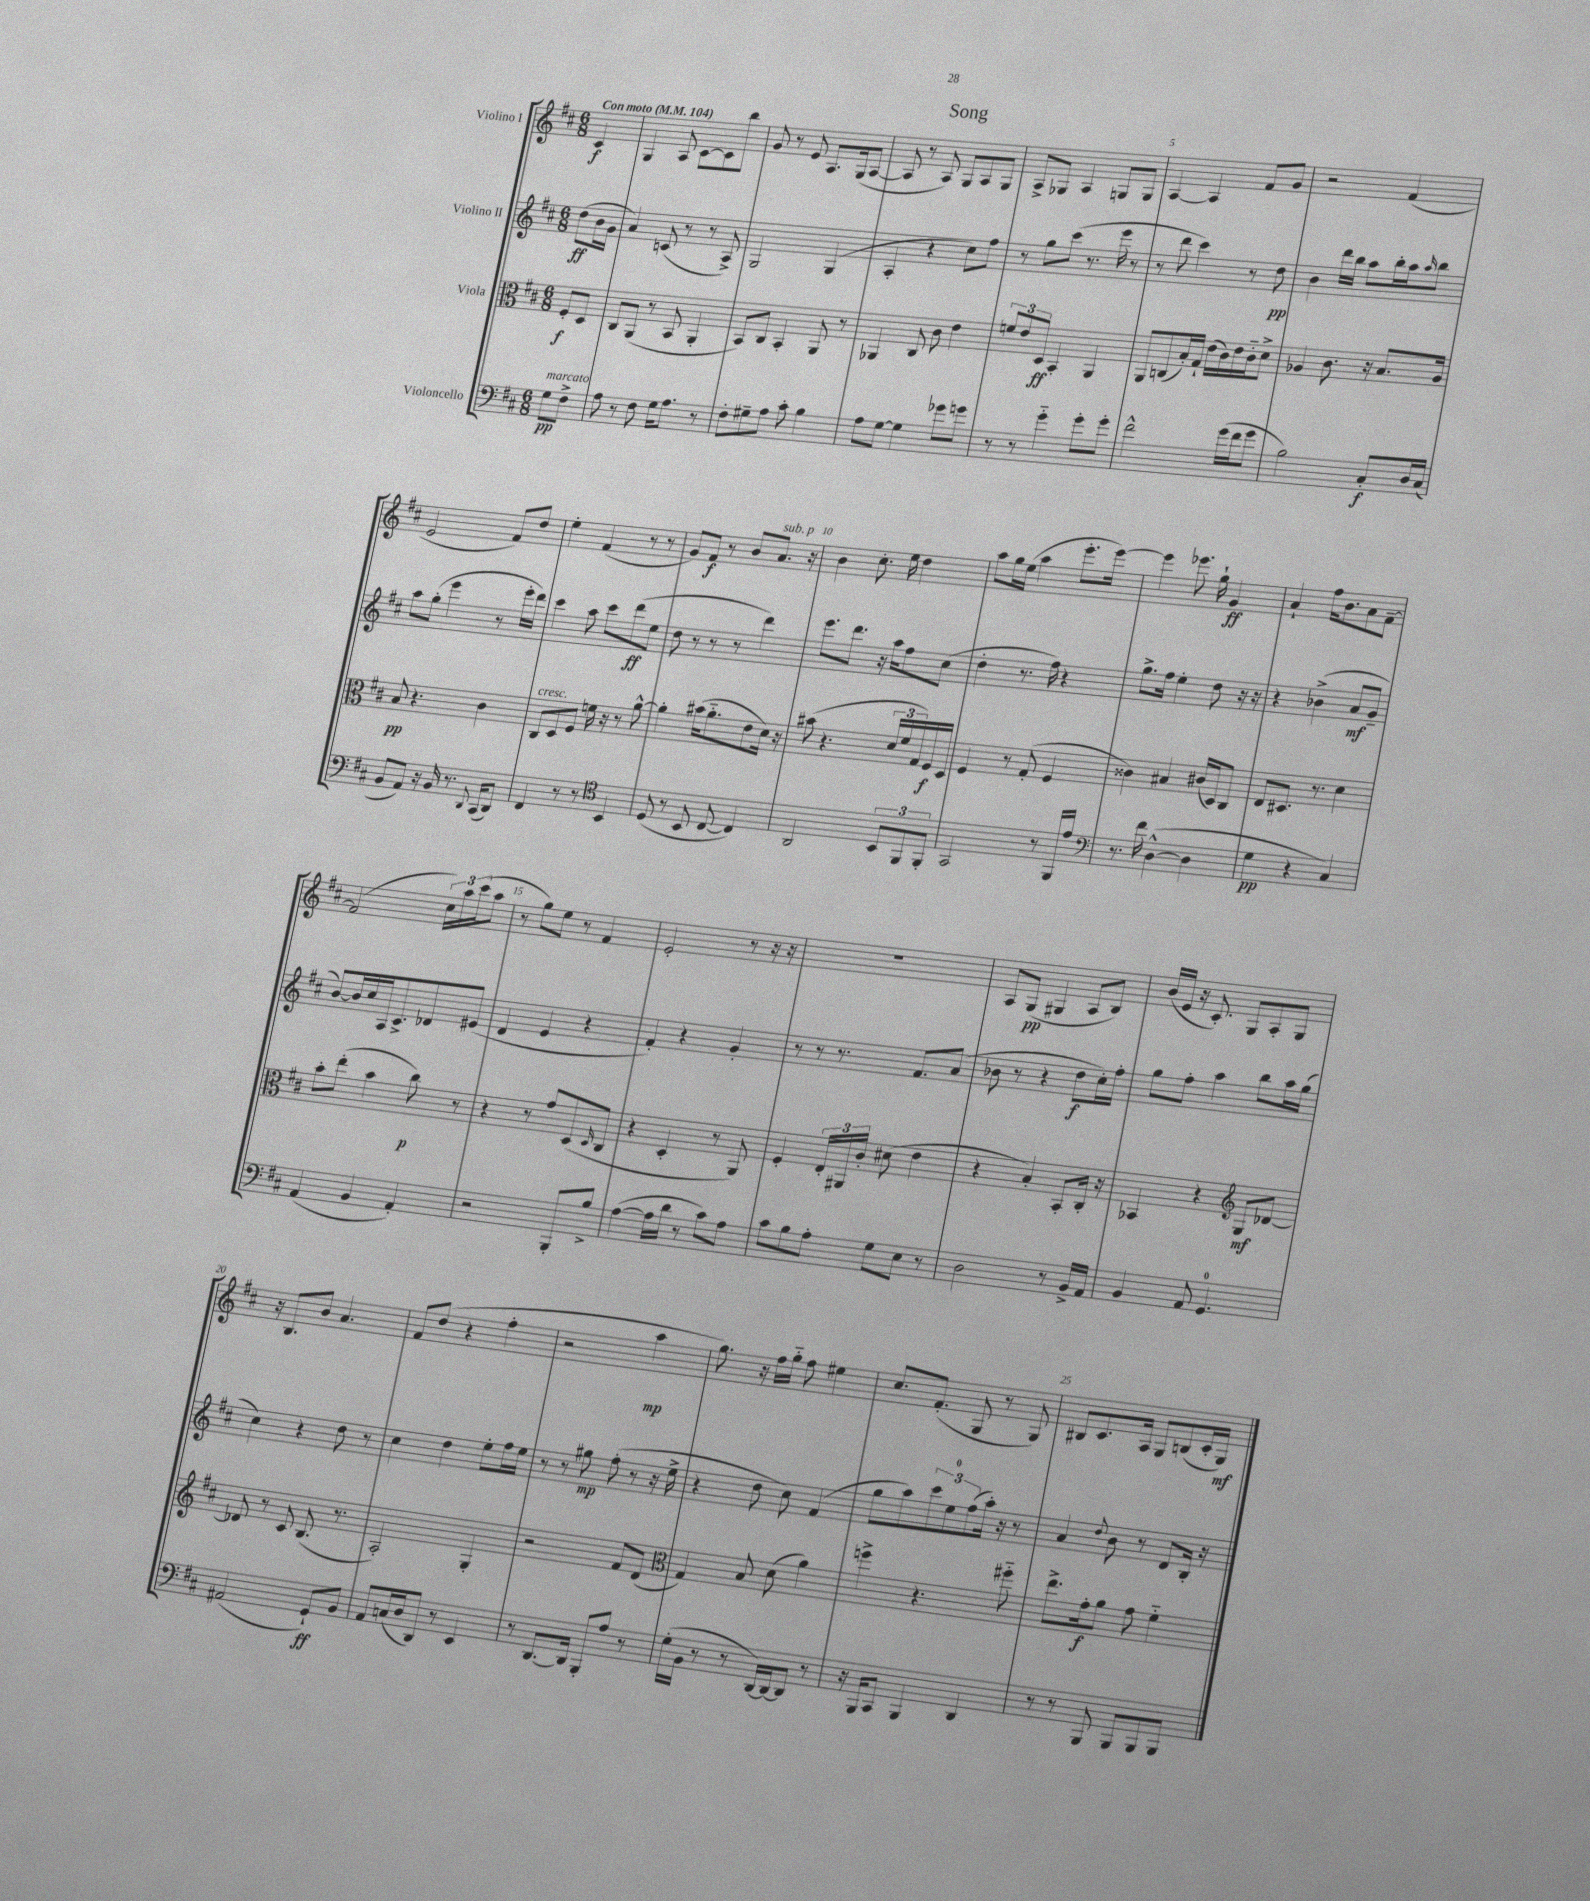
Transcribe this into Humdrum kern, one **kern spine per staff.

**kern	**dynam	**kern	**dynam	**kern	**dynam	**kern	**dynam
*part4	*part4	*part3	*part3	*part2	*part2	*part1	*part1
*staff4	*staff4	*staff3	*staff3	*staff2	*staff2	*staff1	*staff1
*I"Violoncello	*	*I"Viola	*	*I"Violino II	*	*I"Violino I	*
*clefF4	*	*clefC3	*	*clefG2	*	*clefG2	*
*k[f#c#]	*	*k[f#c#]	*	*k[f#c#]	*	*k[f#c#]	*
*M6/8	*	*M6/8	*	*M6/8	*	*M6/8	*
*MM104	*	*MM104	*	*MM104	*	*MM104	*
=	=	=	=	=	=	=	=
!	!	!	!	!	!	!LO:TX:a:B:t=Con moto	!
!LO:TX:a:i:t=marcato	!	!	!	!	!	!	!
8G\L	pp	8F#'/L	f	(8dd\L	ff	4c#/	f
8F#^\J	.	8D/J	.	16b\L	.	.	.
.	.	.	.	16g\JJ	.	.	.
=1	=1	=1	=1	=1	=1	=1	=1
8A\	.	8C#/L	.	4a/)	.	4G/	.
8r	.	(8AA/J	.	.	.	.	.
8F#\	.	8r	.	(8cn/	.	8A/	.
16G\KL	.	8BB/	.	8r	.	[8c#\L	.
8.A\J	.	.	.	.	.	.	.
.	.	4AA'/	.	8r	.	8c#\]	.
8r	.	.	.	8A^/)	.	8bb\J	.
=2	=2	=2	=2	=2	=2	=2	=2
8F#'\L	.	8BB/L)	.	2G/	.	8g/	.
8G#X~\	.	8C#/J	.	.	.	8r	.
8A\J	.	4BB'/	.	.	.	8e/	.
8c#'\	.	.	.	.	.	8.A/L	.
4B\	.	8AA/	.	(4G/	.	.	.
.	.	.	.	.	.	(16G/k	.
.	.	8r	.	.	.	[8A/J	.
=3	=3	=3	=3	=3	=3	=3	=3
8A\L	.	4AA-X/	.	4A'/	.	8A/]	.
[8G\J	.	.	.	.	.	8r	.
4G\]	.	8C#/	.	4r	.	8A/)	.
.	.	8c#\	.	.	.	8G/L	.
8g-X\L	.	4e\	.	8cc#\L)	.	8A/	.
8gn\J	.	.	.	8ff#\J	.	8G/J	.
=4	=4	=4	=4	=4	=4	=4	=4
8r	.	12fn/L	.	8r	.	8A^/L	.
.	.	12e/	.	.	.	.	.
8r	.	.	.	8gg\L	.	8G-X/J	.
.	.	12D/J	ff	.	.	.	.
4g\	.	4BB'/	.	(8ccc#\J	.	4A/	.
.	.	.	.	8.r	.	.	.
8g'\L	.	4AA/	.	.	.	8Gn/L	.
.	.	.	.	16eee\	.	.	.
8g'\J	.	.	.	8r	.	8G/J	.
=5	=5	=5	=5	=5	=5	=5	=5
2f#^^\	.	8AA/L	.	8r	.	[4A/	.
.	.	(8Cn/	.	8ddd\	.	.	.
.	.	16B'/L)	.	4ccc#\)	.	4A/]	.
.	.	16G`/JJ	.	.	.	.	.
.	.	(16e\LL	.	.	.	.	.
.	.	16c#\)	.	.	.	.	.
(16g\LL	.	16e\	.	8r	.	8f#/L	.
16f#\J	.	16c#\J	.	.	.	.	.
8g\J	.	8d^\J	.	8dd\	pp	8g/J	.
=6	=6	=6	=6	=6	=6	=6	=6
2B\)	.	4A-X/	.	4b\	.	2r	.
.	.	8.c#\	.	16ddd\LL	.	.	.
.	.	.	.	16bb\JJ	.	.	.
.	.	.	.	8aa\L	.	.	.
.	.	16r	.	.	.	.	.
8C#'/L	f	8.B/L	.	16bb'\L	.	(4f#/	.
.	.	.	.	16aa\J	.	.	.
.	.	.	.	16qqaa/	.	.	.
16D/L	.	.	.	8bb\J	.	.	.
(16C#/JJ	.	16A-/Jk	.	.	.	.	.
!!LO:LB:g=z
=7	=7	=7	=7	=7	=7	=7	=7
8BB/L	.	8B/	pp	8aa\L	.	2e/	.
8AA/J)	.	4.r	.	(8gg'\J	.	.	.
16r	.	.	.	4eee\	.	.	.
16BB/	.	.	.	.	.	.	.
8.r	.	.	.	.	.	.	.
.	.	4c#\	.	8r	.	8f#/L)	.
8qqDD/	.	.	.	.	.	.	.
(16CC#/KL	.	.	.	.	.	.	.
8DD/J)	.	.	.	16eee'\LL	.	8dd/J	.
.	.	.	.	16ddd\JJ)	.	.	.
=8	=8	=8	=8	=8	=8	=8	=8
!	!	!LO:TX:a:i:t=cresc.	!	!	!	!	!
4FF#/	.	8C#/L	.	4ccc#\	.	4ee'\	.
.	.	8D/	.	.	.	.	.
8r	.	8F#/J	.	8aa\	.	(4f#/	.
8r	.	16fn\	.	8ccc#\L	.	.	.
.	.	16r	.	.	.	.	.
*clefC4	*	*	*	*	*	*	*
4BB/	.	8r	.	(8ddd\	ff	8r	.
.	.	[8a^^\	.	8ee\J	.	8r	.
=9	=9	=9	=9	=9	=9	=9	=9
(8D/	.	4a'\]	.	8dd\	.	8g/L)	.
8r	.	.	.	8r	.	8f#/J	f
8BB/	.	(16b#X\KL	.	8r	.	8r	.
.	.	8.a\	.	.	.	.	.
[8C#/	.	.	.	8r	.	8b/L	.
!	!	!	!	!	!	!LO:TX:a:i:t=sub. p	!
4C#/])	.	8e\	.	4ddd\)	.	8.a/J	.
.	.	16d\Jk)	.	.	.	.	.
.	.	16r	.	.	.	16r	.
=10	=10	=10	=10	=10	=10	=10	=10
2AA/	.	(8b#X\	.	8.eee\L	.	4b\	.
.	.	4.r	.	.	.	.	.
.	.	.	.	8.ddd\J	.	.	.
.	.	.	.	.	.	8.cc#'\	.
.	.	.	.	16r	.	.	.
.	.	.	.	16aa\KL	.	16ee\	.
12BB/L	.	24d/LL	.	8ff#\	.	4dd\	.
.	.	24f#/	.	.	.	.	.
12FF#/	.	24G/)	.	.	.	.	.
.	.	16F#/	f	(8cc#\J	.	.	.
12FF#'/J	.	.	.	.	.	.	.
.	.	16D/JJ	.	.	.	.	.
=11	=11	=11	=11	=11	=11	=11	=11
2GG/	.	4F#/	.	4dd'\	.	8aa\L	.
.	.	.	.	.	.	16gg\L	.
.	.	.	.	.	.	(16ee\JJ	.
.	.	8r	.	8.r	.	4aa\	.
.	.	(8G'/	.	.	.	.	.
.	.	.	.	16ff#\)	.	.	.
8r	.	4F#/	.	4r	.	8.eee'\L	.
16FF#/LL	.	.	.	.	.	.	.
16e/JJ	.	.	.	.	.	[16eee\Jk)	.
=12	=12	=12	=12	=12	=12	=12	=12
*clefF4	*	*	*	*	*	*	*
8.r	.	4c##X\)	.	8.gg^\L	.	4eee\]	.
16f#\	.	.	.	16ff#\Jk	.	.	.
([4D^^\	.	4B#X/	.	4ee'\	.	8.eee-X\	.
.	.	.	.	.	.	16gg`\	.
4D\]	.	(16c#X/LL	.	8dd\	.	4g/	ff
.	.	16D/J)	.	.	.	.	.
.	.	8C#/J	.	16r	.	.	.
.	.	.	.	16r	.	.	.
=13	=13	=13	=13	=13	=13	=13	=13
4G\	pp	8E/L	.	4r	.	4a`/	.
.	.	8.D#X/J	.	.	.	.	.
4r	.	.	.	(4b-X^\	.	16ff#\KL	.
.	.	8.r	.	.	.	8.b\	.
4C#/)	.	4d\	.	8a/L	mf	8a\	.
.	.	.	.	8g~/J	.	[8f#~\J	.
!!LO:LB:g=z
=14	=14	=14	=14	=14	=14	=14	=14
(4AA/	.	8b'\L	.	[8b/L)	.	(2f#/]	.
.	.	(8ee'\J	.	16b/L]	.	.	.
.	.	.	.	16cc#/	.	.	.
4BB/	.	4b\	.	16A/J	.	.	.
.	.	.	.	8.c#^/	.	.	.
4AA'/)	.	8cc#\)	p	8d-X/	.	24cc#\LL)	.
.	.	.	.	.	.	24aa\	.
.	.	.	.	.	.	(24ccc#\J	.
.	.	8r	.	(8e#X/J	.	8aa\J	.
=15	=15	=15	=15	=15	=15	=15	=15
2r	.	4r	.	4d/	.	8r	.
.	.	.	.	.	.	8gg\L)	.
.	.	8r	.	4e/	.	8ee\J	.
.	.	8g/L	.	.	.	8r	.
8BBB'/L	.	(8D/	.	4r	.	4f#/	.
.	.	16qqD/	.	.	.	.	.
8B^/J	.	8C#/J	.	.	.	.	.
=16	=16	=16	=16	=16	=16	=16	=16
([4A\	.	4r	.	4f#'/)	.	2e'/	.
16A\LL]	.	4D'/	.	4r	.	.	.
16d\JJ	.	.	.	.	.	.	.
8r	.	.	.	.	.	.	.
8c#\L)	.	8r	.	4g'/	.	8r	.
8A\J	.	8AA/)	.	.	.	16r	.
.	.	.	.	.	.	16r	.
=17	=17	=17	=17	=17	=17	=17	=17
8c#\L	.	4F#'/	.	8r	.	2.r	.
8B\	.	.	.	8r	.	.	.
8A'\J	.	24E'/LL	.	8.r	.	.	.
.	.	24AA#X/	.	.	.	.	.
.	.	24c#'/JJ	.	.	.	.	.
8G\L	.	(8d#X\	.	.	.	.	.
.	.	.	.	8.f#/L	.	.	.
8E\J	.	4e\	.	.	.	.	.
8r	.	.	.	(8a/J	.	.	.
=18	=18	=18	=18	=18	=18	=18	=18
2D\	.	4r	.	8b-X\	.	8A/L	.
.	.	.	.	8r	.	(8G/J	pp
.	.	4B'/)	.	4r	.	4G#X/	.
8r	.	8BB'/L	.	8dd\L	f	8A/L	.
16BB^/LL	.	16C#'/Jk	.	16cc#'\L)	.	8B/J)	.
16AA/JJ	.	16r	.	16ff#'\JJ	.	.	.
=19	=19	=19	=19	=19	=19	=19	=19
4BB/	.	4BB-X/	.	8gg\L	.	(16b/LL	.
.	.	.	.	.	.	16e/JJ	.
.	.	.	.	8ff#'\J	.	16r	.
.	.	.	.	.	.	8.c#'/)	.
8AA/	.	4r	.	4aa\	.	.	.
4.GG/	.	.	.	.	.	8G/L	.
*	*	*clefG2	*	*	*	*	*
.	.	8G/L	mf	8bb\L	.	8A'/	.
.	.	[8d-X/J	.	16aa\L	.	8G/J	.
.	.	.	.	(16gg\JJ	.	.	.
!!LO:LB:g=z
=20	=20	=20	=20	=20	=20	=20	=20
(2AA#X/	.	8d-X/]	.	4cc#\)	.	16r	.
.	.	.	.	.	.	8.B/L	.
.	.	8r	.	.	.	.	.
.	.	8c#/	.	4r	.	8b/J	.
.	.	(8.B/	.	.	.	4.a/	.
8GG`/L)	ff	.	.	8dd\	.	.	.
.	.	8.r	.	.	.	.	.
8BB/J	.	.	.	8r	.	.	.
=21	=21	=21	=21	=21	=21	=21	=21
8AA/L	.	2A'/)	.	4cc#\	.	8f#/L	.
(16Cn/L	.	.	.	.	.	(8dd/J	.
16D/J	.	.	.	.	.	.	.
8DD/J)	.	.	.	4dd\	.	4r	.
8r	.	.	.	.	.	.	.
4EE/	.	4G'/	.	8ee'\L	.	4ff#'\	.
.	.	.	.	16ff#\L	.	.	.
.	.	.	.	16ee\JJ	.	.	.
=22	=22	=22	=22	=22	=22	=22	=22
8r	.	2r	.	8r	.	2r	.
[8.DD/L	.	.	.	8r	.	.	.
.	.	.	.	8gg#X\	mp	.	.
16DD/Jk]	.	.	.	.	.	.	.
8BBB'/L	.	.	.	(8ff#'\	.	.	.
8A/J	.	8f#/L	.	8r	.	4aa\	mp
8r	.	(8d/J	.	16r	.	.	.
.	.	.	.	16ee^\	.	.	.
=23	=23	=23	=23	=23	=23	=23	=23
*	*	*clefC3	*	*	*	*	*
(16G'\LL	.	4G/)	.	4r	.	8.gg\)	.
16BB\JJ	.	.	.	.	.	.	.
8r	.	.	.	.	.	.	.
.	.	.	.	.	.	16r	.
8r	.	8B/	.	8dd\	.	16ff#\LL	.
.	.	.	.	.	.	16gg\JJ	.
[16DD/LL)	.	(8d\	.	8cc#\)	.	8ff#\	.
16DD/J_	.	.	.	.	.	.	.
8DD/J]	.	4a\)	.	(4f#/	.	4ee#X\	.
8r	.	.	.	.	.	.	.
=24	=24	=24	=24	=24	=24	=24	=24
16r	.	4ffn^\	.	8gg\L	.	8.cc#/L	.
16BBB/KL	.	.	.	.	.	.	.
8CC#/J	.	.	.	8aa\)	.	.	.
.	.	.	.	.	.	(8.f#'/J	.
4BBB/	.	4.r	.	12ccc#\	.	.	.
.	.	.	.	12ee\	.	.	.
.	.	.	.	.	.	8G/	.
.	.	.	.	(12ff#\	.	.	.
4DD/	.	.	.	16aa'\Jk)	.	8r	.
.	.	.	.	16r	.	.	.
.	.	8ff#X\	.	8r	.	8G/)	.
=25	=25	=25	=25	=25	=25	=25	=25
8r	.	8.ee^\L	.	4a/	.	8B#X/L	.
8r	.	.	.	.	.	8.c#/	.
.	.	16g'\k	f	.	.	.	.
.	.	.	.	8qqdd/	.	.	.
8BBB/	.	8a\J	.	8b\	.	.	.
.	.	.	.	.	.	16A/Jk	.
8BBB/L	.	8g\	.	8r	.	8G/L	.
8BBB/	.	4f#\	.	8d/L	.	(8Bn/	.
8BBB/J	.	.	.	16B'/Jk	.	16c#'/L	.
.	.	.	.	16r	.	16G/JJ)	mf
==	==	==	==	==	==	==	==
*-	*-	*-	*-	*-	*-	*-	*-
